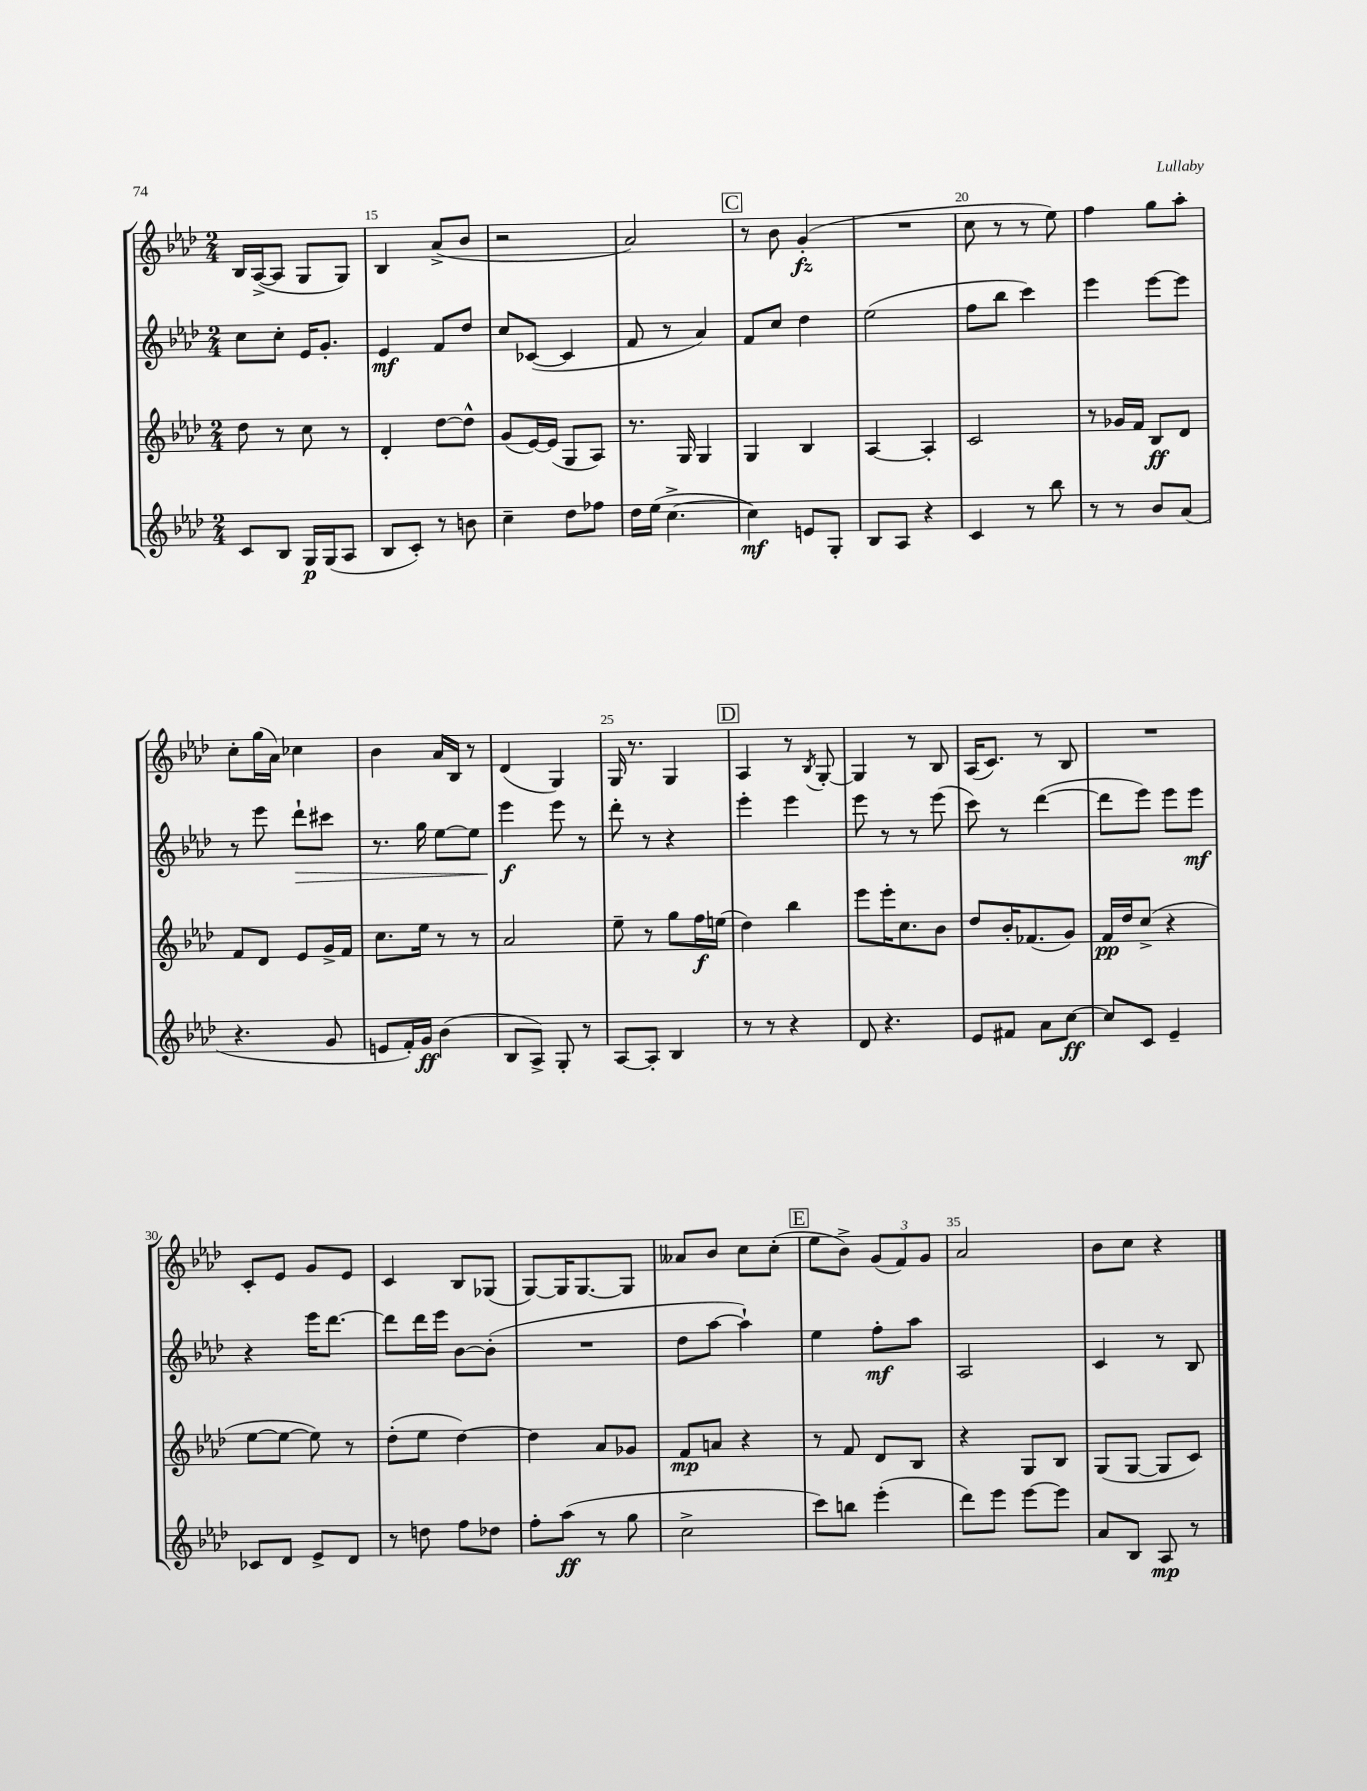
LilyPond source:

<<
\new StaffGroup <<
\new Staff = "s0" {
    \clef treble \key aes \major \numericTimeSignature \time 2/4
    bes16 aes16~->( aes8 g8 g8) |
    bes4 aes'8->( bes'8 |
    r2 |
    aes'2) |
    \mark \markup { \box "C" } r8 bes'8 g'4-.\fz( |
    R2 |
    c''8 r8 r8 ees''8) |
    f''4 g''8 aes''8-. |
    c''8-. g''16( aes'16) ces''4 |
    bes'4 aes'16 bes16 r8 |
    des'4( g4) |
    g16 r8. g4 |
    \mark \markup { \box "D" } aes4 r8 \acciaccatura { bes8 } g8~-. |
    g4 r8 bes8 |
    aes16( c'8.) r8 bes8 |
    R2 |
    c'8-. ees'8 g'8 ees'8 |
    c'4 bes8 ges8( |
    g8~) g16 g8.~ g8 |
    aeses'8 bes'8 c''8 c''8-.( |
    \mark \markup { \box "E" } ees''8 bes'8->) \tuplet 3/2 { g'8( f'8) g'8 } |
    aes'2 |
    bes'8 c''8 r4 \bar "|." |
}
\new Staff = "s1" {
    \clef treble \key aes \major \numericTimeSignature \time 2/4
    c''8 c''8-. ees'16 g'8.-. |
    ees'4\mf f'8 des''8 |
    c''8 ces'8~( ces'4 |
    f'8 r8 aes'4) |
    \mark \markup { \box "C" } f'8 c''8 des''4 |
    ees''2( |
    f''8 bes''8 c'''4) |
    ees'''4 ees'''8~ ees'''8 |
    r8 ees'''8 des'''8-!\> cis'''8 |
    r8. g''16 ees''8~ ees''8 |
    ees'''4\f\! ees'''8 r8 |
    des'''8-. r8 r4 |
    \mark \markup { \box "D" } ees'''4-. ees'''4 |
    ees'''8 r8 r8 ees'''8( |
    c'''8) r8 des'''4~( |
    des'''8 ees'''8) ees'''8 ees'''8\mf |
    r4 ees'''16 des'''8.~ |
    des'''8 des'''16 ees'''16 bes'8~ bes'8-.( |
    R2 |
    des''8 aes''8~ aes''4-!) |
    \mark \markup { \box "E" } ees''4 f''8-.\mf aes''8 |
    aes2 |
    c'4 r8 bes8 \bar "|." |
}
\new Staff = "s2" {
    \clef treble \key aes \major \numericTimeSignature \time 2/4
    des''8 r8 c''8 r8 |
    des'4-. des''8~ des''8-^ |
    g'8( ees'16~) ees'16( g8 aes8) |
    r8. g16 g4 |
    \mark \markup { \box "C" } g4 bes4 |
    aes4~ aes4-. |
    c'2 |
    r8 ges'16 f'16 bes8\ff des'8 |
    f'8 des'8 ees'8 g'16-> f'16 |
    c''8. ees''16 r8 r8 |
    aes'2 |
    ees''8-- r8 g''8 f''16\f e''16( |
    \mark \markup { \box "D" } des''4) bes''4 |
    ees'''8 ees'''16-. c''8. bes'8 |
    des''8 bes'16-. fes'8.( g'8) |
    f'16\pp des''16 c''8->( r4 |
    ees''8~ ees''8~ ees''8) r8 |
    des''8-.( ees''8 des''4~) |
    des''4 aes'8 ges'8 |
    f'8\mp a'8 r4 |
    \mark \markup { \box "E" } r8 f'8 des'8 bes8 |
    r4 g8 bes8 |
    g8( g8~ g8 c'8) \bar "|." |
}
\new Staff = "s3" {
    \clef treble \key aes \major \numericTimeSignature \time 2/4
    c'8 bes8 g16\p g16( aes8 |
    bes8 c'8-.) r8 b'8 |
    c''4-- des''8 fes''8 |
    des''16 ees''16( c''4.~-> |
    \mark \markup { \box "C" } c''4\mf) e'8 g8-. |
    bes8 aes8 r4 |
    c'4 r8 bes''8 |
    r8 r8 bes'8 aes'8( |
    r4. g'8 |
    e'8 f'16-.) g'16\ff bes'4( |
    bes8 aes8->) g8-. r8 |
    aes8~ aes8-. bes4 |
    \mark \markup { \box "D" } r8 r8 r4 |
    des'8 r4. |
    ees'8 fis'8 aes'8 c''8~\ff |
    c''8 c'8 ees'4-- |
    ces'8 des'8 ees'8-> des'8 |
    r8 d''8 f''8 des''8 |
    f''8-. aes''8\ff( r8 g''8 |
    c''2-> |
    \mark \markup { \box "E" } c'''8) b''8 ees'''4-.( |
    des'''8) ees'''8 ees'''8~ ees'''8 |
    aes'8 bes8 aes8\mp r8 \bar "|." |
}
>>
>>
\layout { \context { \Score currentBarNumber = #14 \override BarNumber.break-visibility = ##(#f #t #t) barNumberVisibility = #(every-nth-bar-number-visible 5) } }
